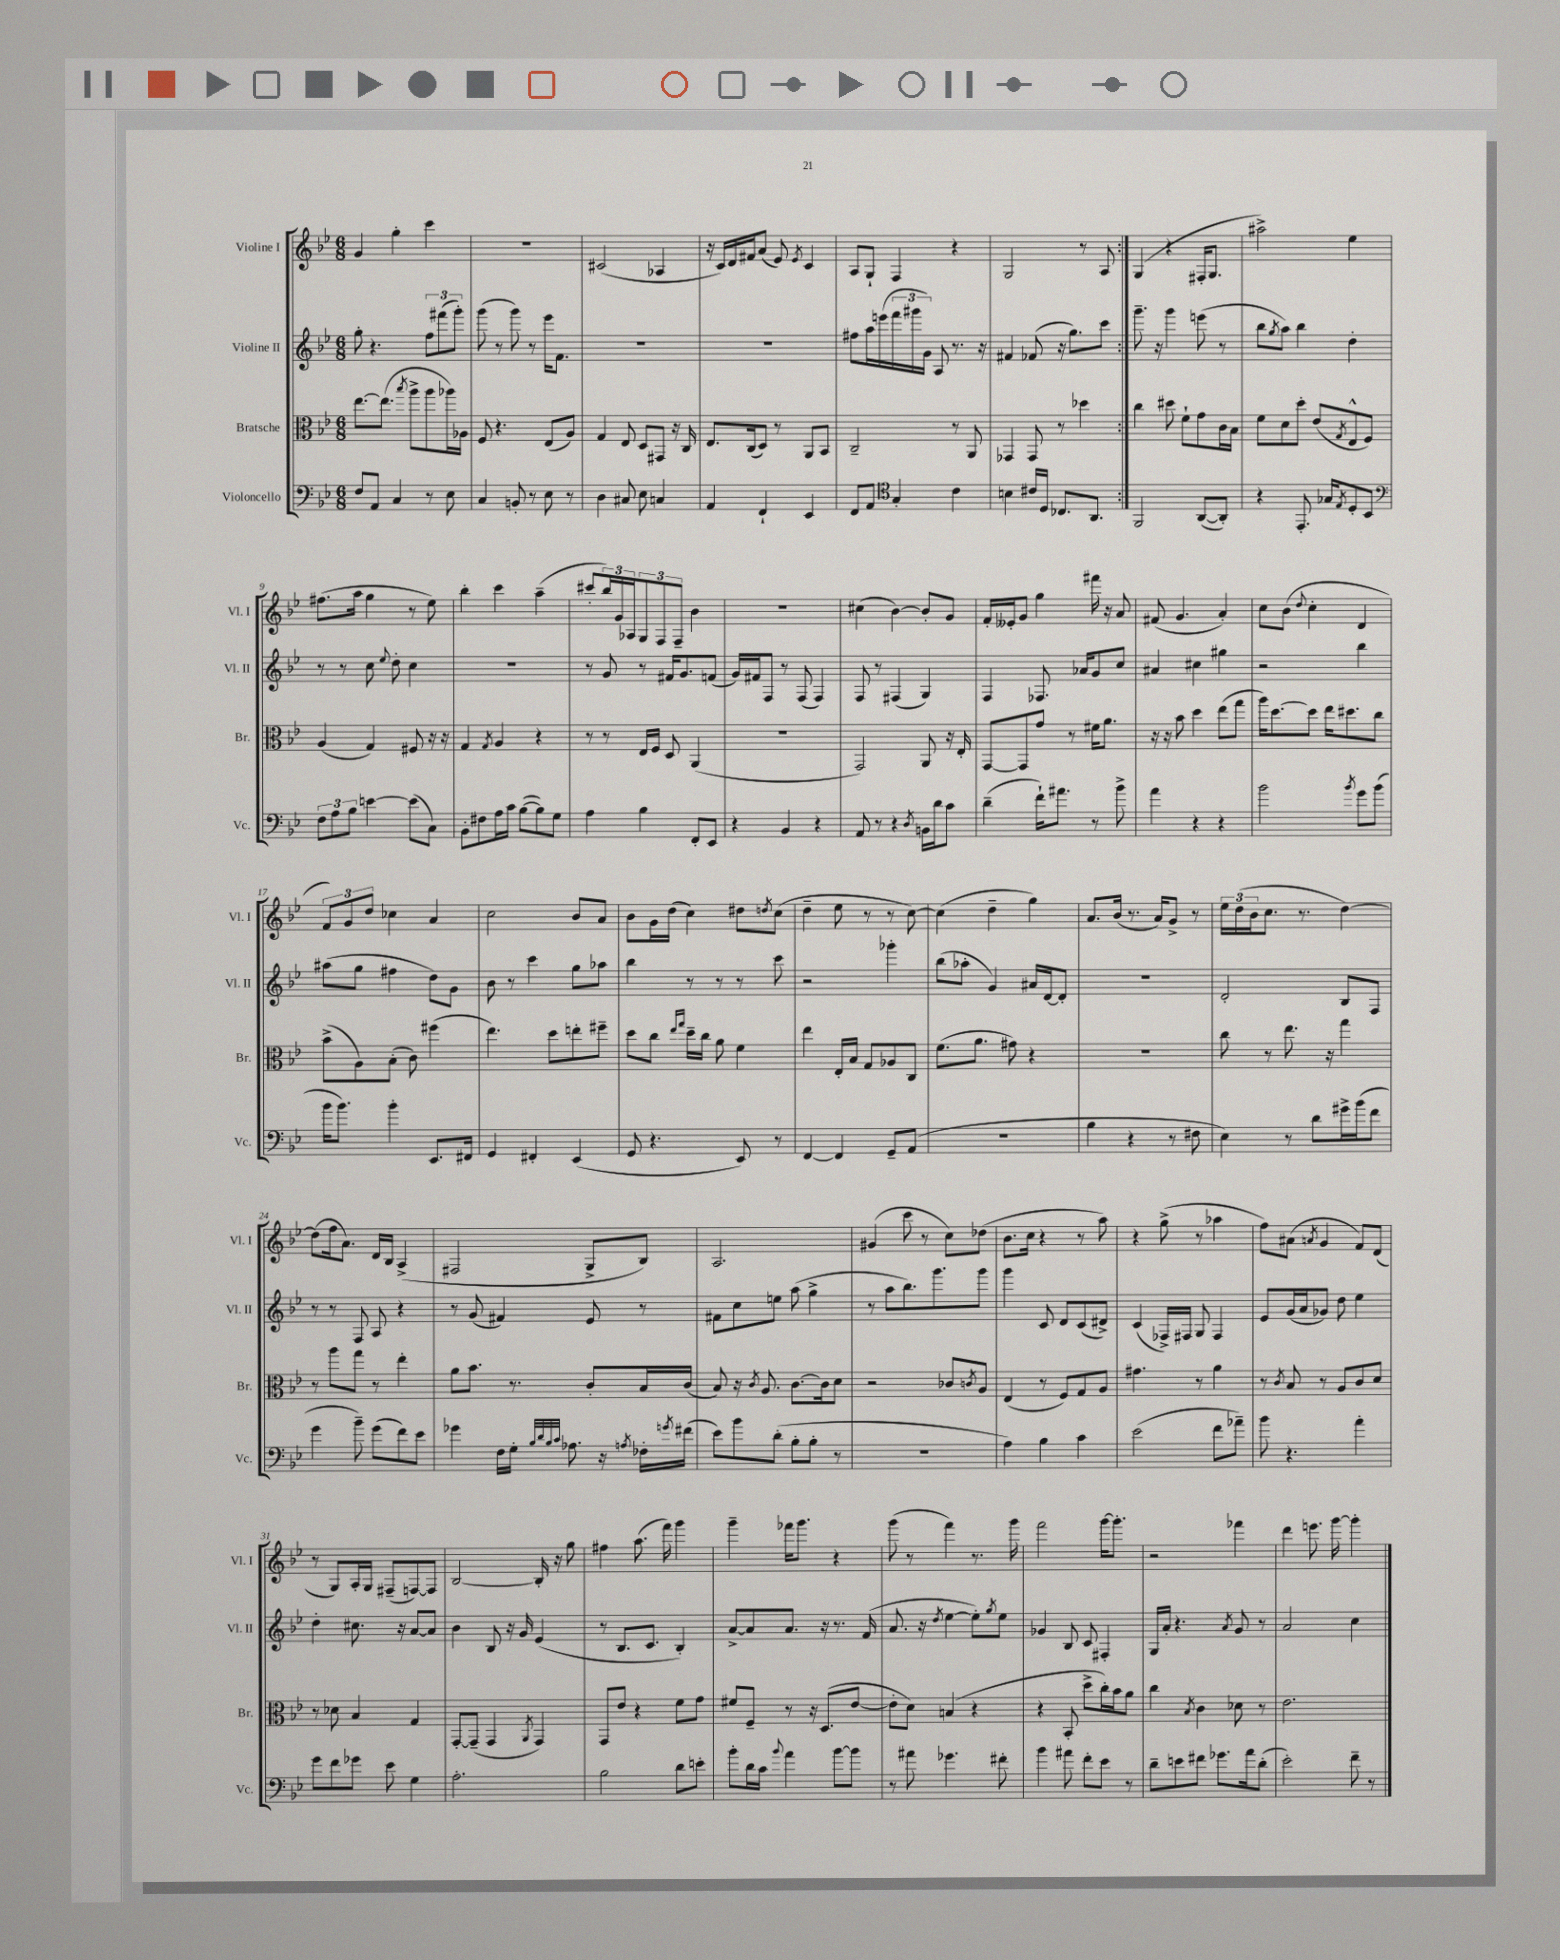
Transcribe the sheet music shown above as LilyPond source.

<<
\new StaffGroup <<
\new Staff = "s0" \with { instrumentName = "Violine I" shortInstrumentName = "Vl. I" } {
    \clef treble \key bes \major \numericTimeSignature \time 6/8
    \repeat volta 2 { g'4 g''4-. c'''4 |
    R2. |
    cis'2( aes4 |
    r16 c'16) d'16 fis'16 a'8( ees'8) \acciaccatura { ees'8 } c'4 |
    a8 g8-! f4 r4 |
    g2 r8 a8 | }
    g4( r4 fis16-. g8. |
    ais''2->) ees''4 |
    fis''8.( a''16 g''4 r8 ees''8) |
    bes''4-. c'''4 a''4--( |
    cis'''8-. \tuplet 3/2 { bes''16) g'16 aes16 } \tuplet 3/2 { g8 f8 f8-- } bes'4 |
    R2. |
    cis''4( bes'4~) bes'8-. g'8 |
    f'16-. eeses'16-. g'8 g''4 fis'''16 r16 a'8 |
    fis'8( g'4. a'4-.) |
    c''8 bes'8( \appoggiatura { d''8 } c''4-. d'4 |
    \tuplet 3/2 { f'8) g'8 d''8 } ces''4 a'4 |
    c''2 bes'8 a'8 |
    bes'8 g'16 d''16( c''4) dis''8 \acciaccatura { d''8 } c''8( |
    d''4-- ees''8 r8 r8 c''8~) |
    c''4( d''4-- g''4) |
    a'8. bes'16( r8. a'16) g'8-> r8 |
    \tuplet 3/2 { ees''16 d''16( bes'16 } c''8. r8. d''4~) |
    d''8( f''16 a'8.) d'16 bes16 a4->( |
    fis2 g8-> bes8) |
    a2. |
    gis'4( c'''8 r8 c''8) des''8( |
    bes'8. c''16 r4 r8 a''8) |
    r4 g''8->( r8 aes''4 |
    f''8) ais'8( \acciaccatura { a'8 } g'4 f'8) d'8( |
    r8 g8) a16-. g16 fis8--( f8~) f8 |
    bes2~ bes16-. r16 g''8 |
    fis''4 a''8.( f'''16) g'''4 |
    g'''4-- fes'''16 g'''8. r4 |
    g'''8( r8 f'''4) r8. g'''16 |
    f'''2 g'''16~ g'''8.-. |
    r2 fes'''4 |
    d'''4 e'''8. g'''16~ g'''4-. \bar "|." |
}
\new Staff = "s1" \with { instrumentName = "Violine II" shortInstrumentName = "Vl. II" } {
    \clef treble \key bes \major \numericTimeSignature \time 6/8
    \repeat volta 2 { g''8-. r4. \tuplet 3/2 { f''8 fis'''8( g'''8-.) } |
    g'''8( r8 g'''8) r8 ees'''16 f'8. |
    R2. |
    R2. |
    fis''8 a''16 e'''16( \tuplet 3/2 { f'''16 gis'''16 g'16) } a8 r8. r16 |
    fis'4 fes'8( r16 g''8.) c'''8 | }
    g'''8.-- r16 g'''4 e'''8( r8 |
    bes''8 \acciaccatura { g''8 } a''8) bes''4 d''4-. |
    r8 r8 c''8 \appoggiatura { ees''8 } d''8-. c''4 |
    R2. |
    r8 g'8 r8 fis'16 g'8. f'8( |
    g'16) fis'16 f8 r8 f8( f4) |
    f8 r8 fis4( g4) |
    f4 fes8. aes'16 g'8 c''8 |
    ais'4 cis''4 gis''4 |
    r2 bes''4 |
    ais''8( g''8 fis''4 d''8) g'8 |
    bes'8 r8 c'''4 g''8 aes''8 |
    bes''4 r8 r8 r8 c'''8 |
    r2 ges'''4-. |
    bes''8( aes''8-. g'4) ais'16 d'16~ d'8-. |
    R2. |
    d'2-. bes8 f8 |
    r8 r8 f8 a8 r4 |
    r8 g'8( fis'4) ees'8 r8 |
    fis'8 c''8 e''8 a''8( g''4-> |
    r8 a''8 bes''8.) g'''8. g'''8 |
    g'''4 c'8 d'8 c'8( dis'8->) |
    c'4( fes16->) fis16 g8 fis4 |
    ees'8 g'16( a'16 ges'8) d''8 ees''4 |
    d''4-. cis''8. r16 a'8~ a'8 |
    bes'4 bes8 r16 g'16 ees'4( |
    r8 bes8. c'8. bes4-.) |
    a'8~-> a'8 a'8. r16 r8. f'16( |
    a'8. r16 \acciaccatura { d''8 } ees''4~ ees''8-.) \acciaccatura { g''8 } ees''8 |
    ges'4 bes8 c'8 fis4-. |
    g16 a'16-. r4. \acciaccatura { a'8 } g'8 r8 |
    a'2 c''4 \bar "|." |
}
\new Staff = "s2" \with { instrumentName = "Bratsche" shortInstrumentName = "Br." } {
    \clef alto \key bes \major \numericTimeSignature \time 6/8
    \repeat volta 2 { ees''8.~ ees''8.( \acciaccatura { bes''8 } a''8-> a''8 aes''16) aes16 |
    f8 r4. ees8( a8) |
    g4 ees8 d8 gis,8 r16 c16 |
    ees8. c16( d8) r8 a,8 bes,8 |
    c2-- r8 a,8 |
    ges,4 ges,8 r8 des''4 | }
    c''4 dis''8 f'8-! g'8 c'16 bes16 |
    f'8 d'8 d''8-. ees'8( \acciaccatura { g8 } ees8-^ f8) |
    a4( g4) fis8 r16 r16 |
    g4 \acciaccatura { g8 } a4 r4 |
    r8 r8 ees16 f16 d8 a,4( |
    R2. |
    g,2) a,8 r16 ees16-. |
    g,8~ g,8 g'8 r8 fis'16 a'8. |
    r16 r16 bes'8 d''4 ees''8( g''8 |
    a''16) d''8.~ d''8 ees''16 dis''8. c''8 |
    bes'8->( a8) bes8-.( c'8) fis''4( |
    ees''4.) d''8 e''8-. fis''8-- |
    d''8 c''8 \grace { ees''16 g''16 } d''16-- c''16 a'8 f'4 |
    ees''4 ees16-. bes16 g8 aes8 c8 |
    f'8.( a'8. gis'8) r4 |
    R2. |
    c''8 r8 ees''8. r16 g''4 |
    r8 a''8 g''8 r8 ees''4-. |
    a'8 bes'8. r8. c'8-. bes16 c'16( |
    bes8) r16 \acciaccatura { c'8 } a8. c'8.~ c'16 d'8 |
    r2 ces'8 \acciaccatura { c'8 } a8 |
    ees4( r8 f8) g8 a8 |
    gis'4. r8 a'4 |
    r8 \acciaccatura { c'8 } bes8 r8 a8 c'8 d'8 |
    r8 des'8 bes4 g4 |
    g,8~-. g,8--( g,4 \acciaccatura { a,8 } g,4) |
    g,8 ees'8 r4 f'8 g'8 |
    fis'8 f8-- r8 r16 d8.( ees'8~ |
    ees'8-. d'8) b4( r4 |
    r4 bes,8-. d''8-> c''16-.) bes'16 a'8 |
    c''4 \acciaccatura { bes8 } c'4 des'8 r8 |
    ees'2. \bar "|." |
}
\new Staff = "s3" \with { instrumentName = "Violoncello" shortInstrumentName = "Vc." } {
    \clef bass \key bes \major \numericTimeSignature \time 6/8
    \repeat volta 2 { f8 a,8 c4 r8 ees8 |
    c4 b,8-. r8 ees8 r8 |
    d4 cis8 ees8 c4 |
    a,4 f,4-! ees,4 |
    f,8 a,8 \clef tenor g4-. c'4 |
    b4 cis'16 d16 ces8. a,8. | }
    f,2 a,8~( a,8-.) |
    r4 ees,8.-. ges16 \acciaccatura { ees8 } d8-. bes,8 |
    \clef bass \tuplet 3/2 { f8 a8 bes8 } e'4~ e'8( c8) |
    bes,8-. fis8 a16 c'16 bes8~( bes8) g8 |
    a4 bes4 f,8-. ees,8 |
    r4 bes,4 r4 |
    a,8 r8 r4 \acciaccatura { d8 } b,16 d'16 c'8 |
    d'4--( f'16-!) ais'8. r8 bes'8-> |
    a'4 r4 r4 |
    bes'2 \acciaccatura { bes'8 } g'8 bes'8( |
    bes'16 bes'8.) bes'4-. ees,8. fis,16 |
    g,4 fis,4-. ees,4( |
    g,8 r4. ees,8) r8 |
    f,4~ f,4 g,8-- a,8( |
    R2. |
    bes4 r4 r8 fis8 |
    ees4) r8 d'8 gis'16-> bes'16( f'8 |
    g'4 bes'8--) g'8( f'8) ees'8 |
    ges'4 f16 g16-. \grace { bes32 d'32 bes32 c'32 } aes8. r16 \acciaccatura { a8 } fes16-. \acciaccatura { g'8 } fis'16( |
    ees'8) bes'8 d'8-.( bes8-. bes8-. r8 |
    R2. |
    a4) bes4 c'4 |
    ees'2( f'8 aes'8--) |
    bes'8 r4. a'4-. |
    g'8 f'8 ges'8 ees'8 g4 |
    a2.-. |
    bes2 d'8 e'8-. |
    bes'8-. d'16 c'16 \appoggiatura { bes'8 } a'4 bes'8~ bes'8 |
    r8 ais'8 ges'4. fis'8-. |
    bes'4 ais'8 f'8-. ees'8 r8 |
    d'8-- e'8 fis'8 ges'8. a'16 d'8-.( |
    ees'2-.) f'8-- r8 \bar "|." |
}
>>
>>
